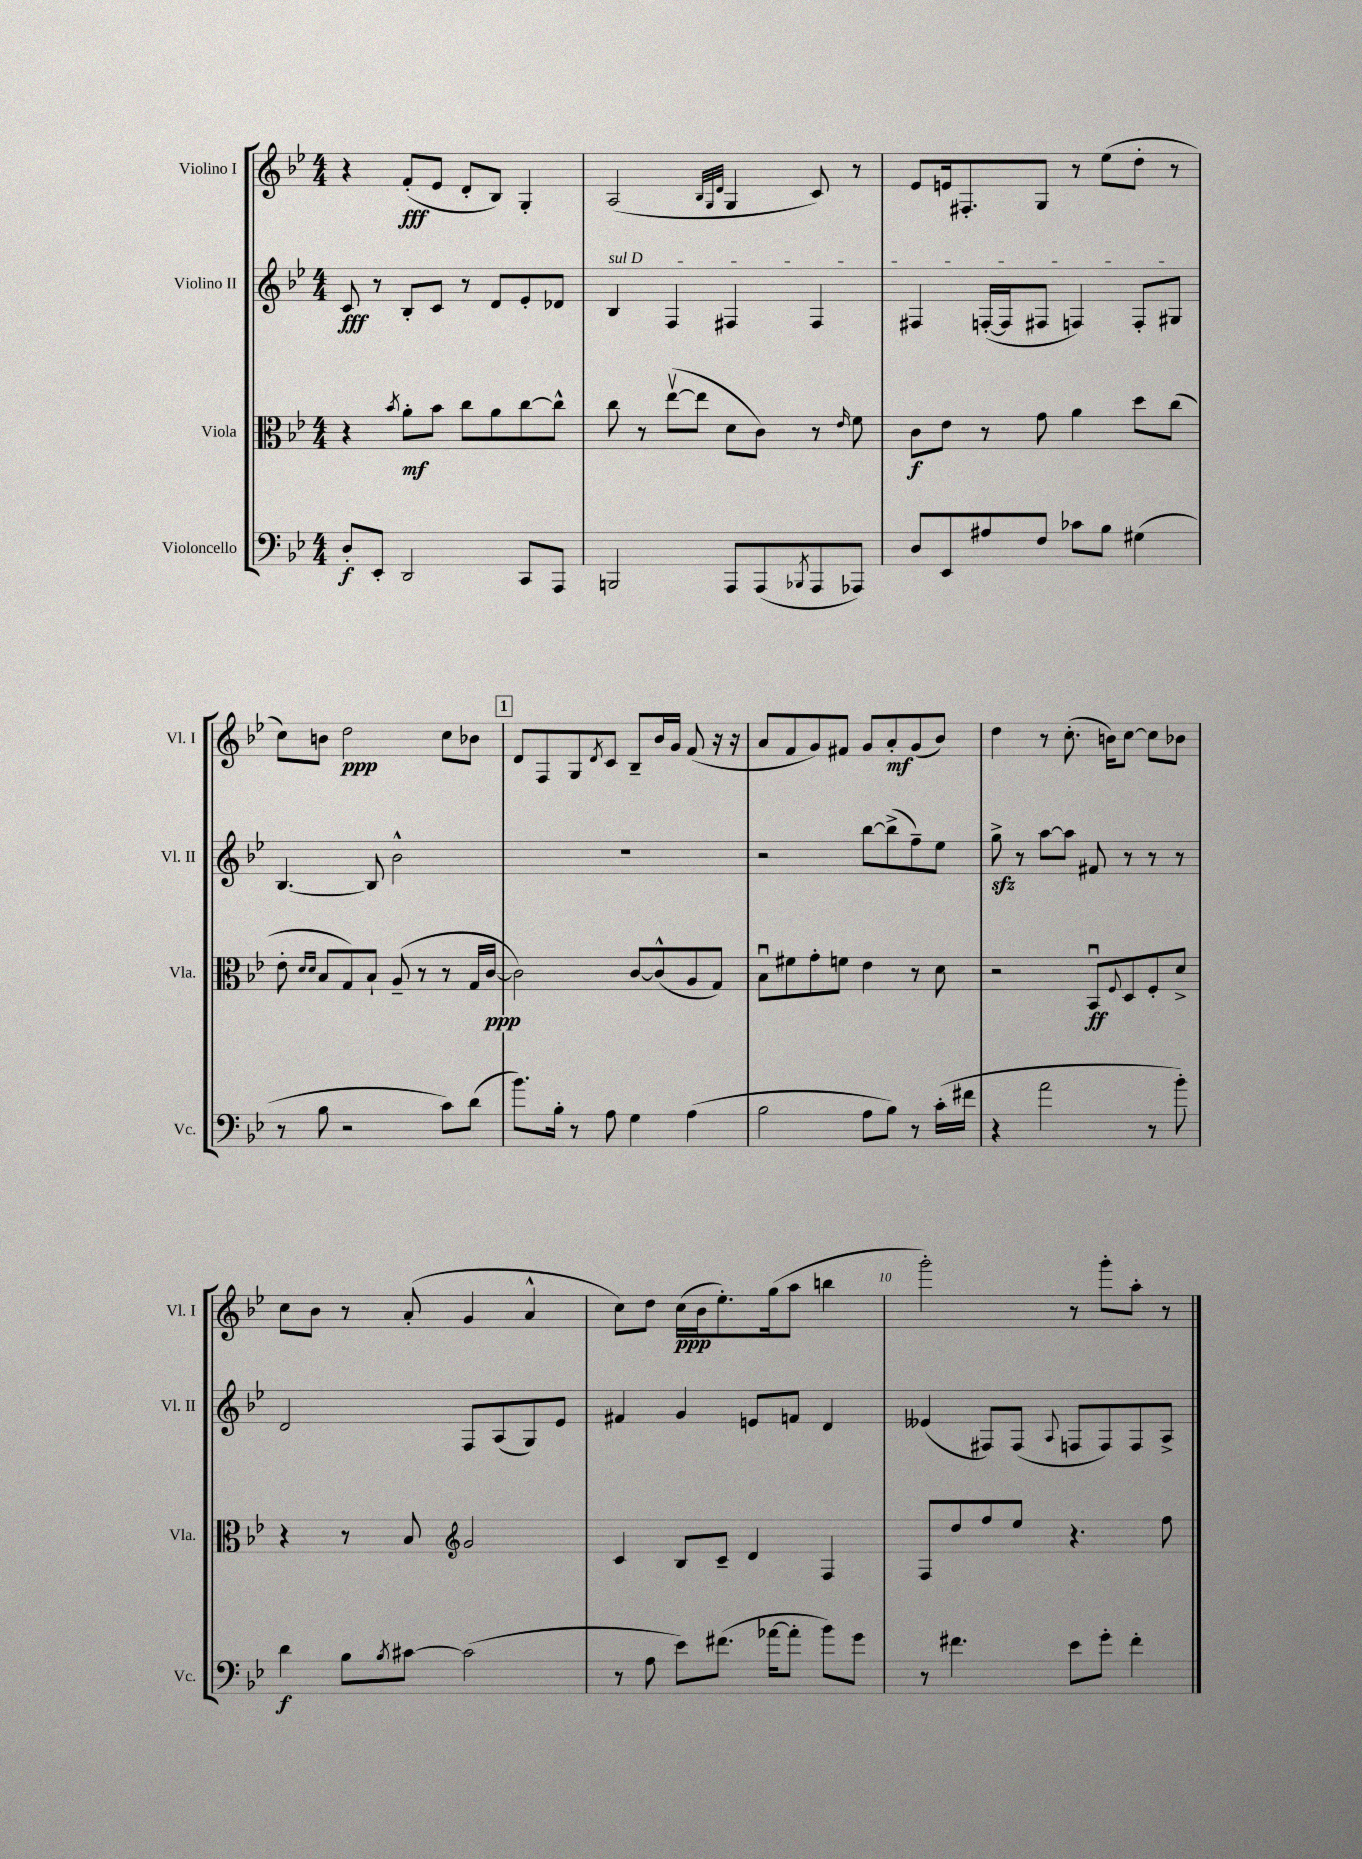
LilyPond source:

<<
\new StaffGroup <<
\new Staff = "s0" \with { instrumentName = "Violino I" shortInstrumentName = "Vl. I" } {
    \clef treble \key bes \major \numericTimeSignature \time 4/4
    r4 f'8-.\fff( ees'8 d'8-. bes8) g4-. |
    a2( \grace { bes32 g32 d'32 } g4 c'8) r8 |
    ees'8 e'16 fis8.-. g8 r8 ees''8( d''8-. r8 |
    c''8) b'8 d''2\ppp c''8 bes'8 |
    \mark \markup { \box "1" } d'8 f8 g8 \acciaccatura { d'8 } c'8 bes8-- bes'16 g'16 f'8( r16 r16 |
    a'8 f'8 g'8) fis'8 g'8 a'8-.\mf g'8( bes'8) |
    d''4 r8 c''8.-.( b'16) c''8~ c''8 bes'8 |
    c''8 bes'8 r8 a'8-.( g'4 a'4-^ |
    c''8) d''8 c''16\ppp( bes'16 ees''8.-.) g''16( a''8 b''4 |
    g'''2-.) r8 g'''8-. a''8-. r8 \bar "|." |
}
\new Staff = "s1" \with { instrumentName = "Violino II" shortInstrumentName = "Vl. II" } {
    \clef treble \key bes \major \numericTimeSignature \time 4/4
    c'8\fff r8 bes8-. c'8 r8 d'8 ees'8-. des'8 |
    \once \override TextSpanner.bound-details.left.text = \markup { \italic "sul D" } bes4\startTextSpan f4 fis4 fis4 |
    fis4 f16~-.( f16 fis8 f4) f8-. gis8\stopTextSpan |
    bes4.~ bes8 bes'2-^ |
    \mark \markup { \box "1" } R1 |
    r2 bes''8~ bes''8->( f''8--) ees''8 |
    g''8->\sfz r8 a''8~ a''8 fis'8 r8 r8 r8 |
    d'2 f8 a8( g8) ees'8 |
    fis'4 g'4 e'8 f'8 d'4 |
    eeses'4( fis8) fis8( \appoggiatura { a8 } f8 f8) f8 a8-> \bar "|." |
}
\new Staff = "s2" \with { instrumentName = "Viola" shortInstrumentName = "Vla." } {
    \clef alto \key bes \major \numericTimeSignature \time 4/4
    r4 \acciaccatura { bes'8 } a'8-.\mf bes'8 c''8 a'8 c''8~ c''8-^ |
    c''8 r8 ees''8~\upbow( ees''8 d'8 c'8) r8 \grace { ees'16 } f'8 |
    c'8\f ees'8 r8 g'8 a'4 d''8 c''8( |
    ees'8-. \grace { d'16 d'16 } bes8 g8) bes8-! a8--( r8 r8 g16 c'16~\ppp |
    \mark \markup { \box "1" } c'2) c'8~ c'8-^( a8 g8) |
    bes8\downbow fis'8 g'8-. f'8 ees'4 r8 d'8 |
    r2 bes,8\downbow\ff \appoggiatura { f8 } d8 f8-. d'8-> |
    r4 r8 bes8 \clef treble g'2 |
    c'4 bes8 c'8-- d'4 f4 |
    f8 d''8 f''8 ees''8 r4. f''8 \bar "|." |
}
\new Staff = "s3" \with { instrumentName = "Violoncello" shortInstrumentName = "Vc." } {
    \clef bass \key bes \major \numericTimeSignature \time 4/4
    d8-.\f ees,8-. d,2 c,8 a,,8 |
    b,,2 a,,8 a,,8( \acciaccatura { bes,,8 } a,,8 aes,,8) |
    d8 ees,8 ais8 f8 ces'8 bes8 gis4( |
    r8 bes8 r2 c'8) d'8( |
    \mark \markup { \box "1" } bes'8.) bes16-. r8 a8 g4 a4( |
    bes2 a8 bes8) r8 c'16-.( fis'16 |
    r4 a'2 r8 bes'8-.) |
    d'4\f bes8 \acciaccatura { bes8 } cis'8~ cis'2( |
    r8 a8 ees'8) fis'8.( aes'16~ aes'8-. bes'8) g'8 |
    r8 fis'4. ees'8 g'8-. fis'4-. \bar "|." |
}
>>
>>
\layout { \context { \Score \override BarNumber.break-visibility = ##(#f #t #t) barNumberVisibility = #(every-nth-bar-number-visible 5) } }
